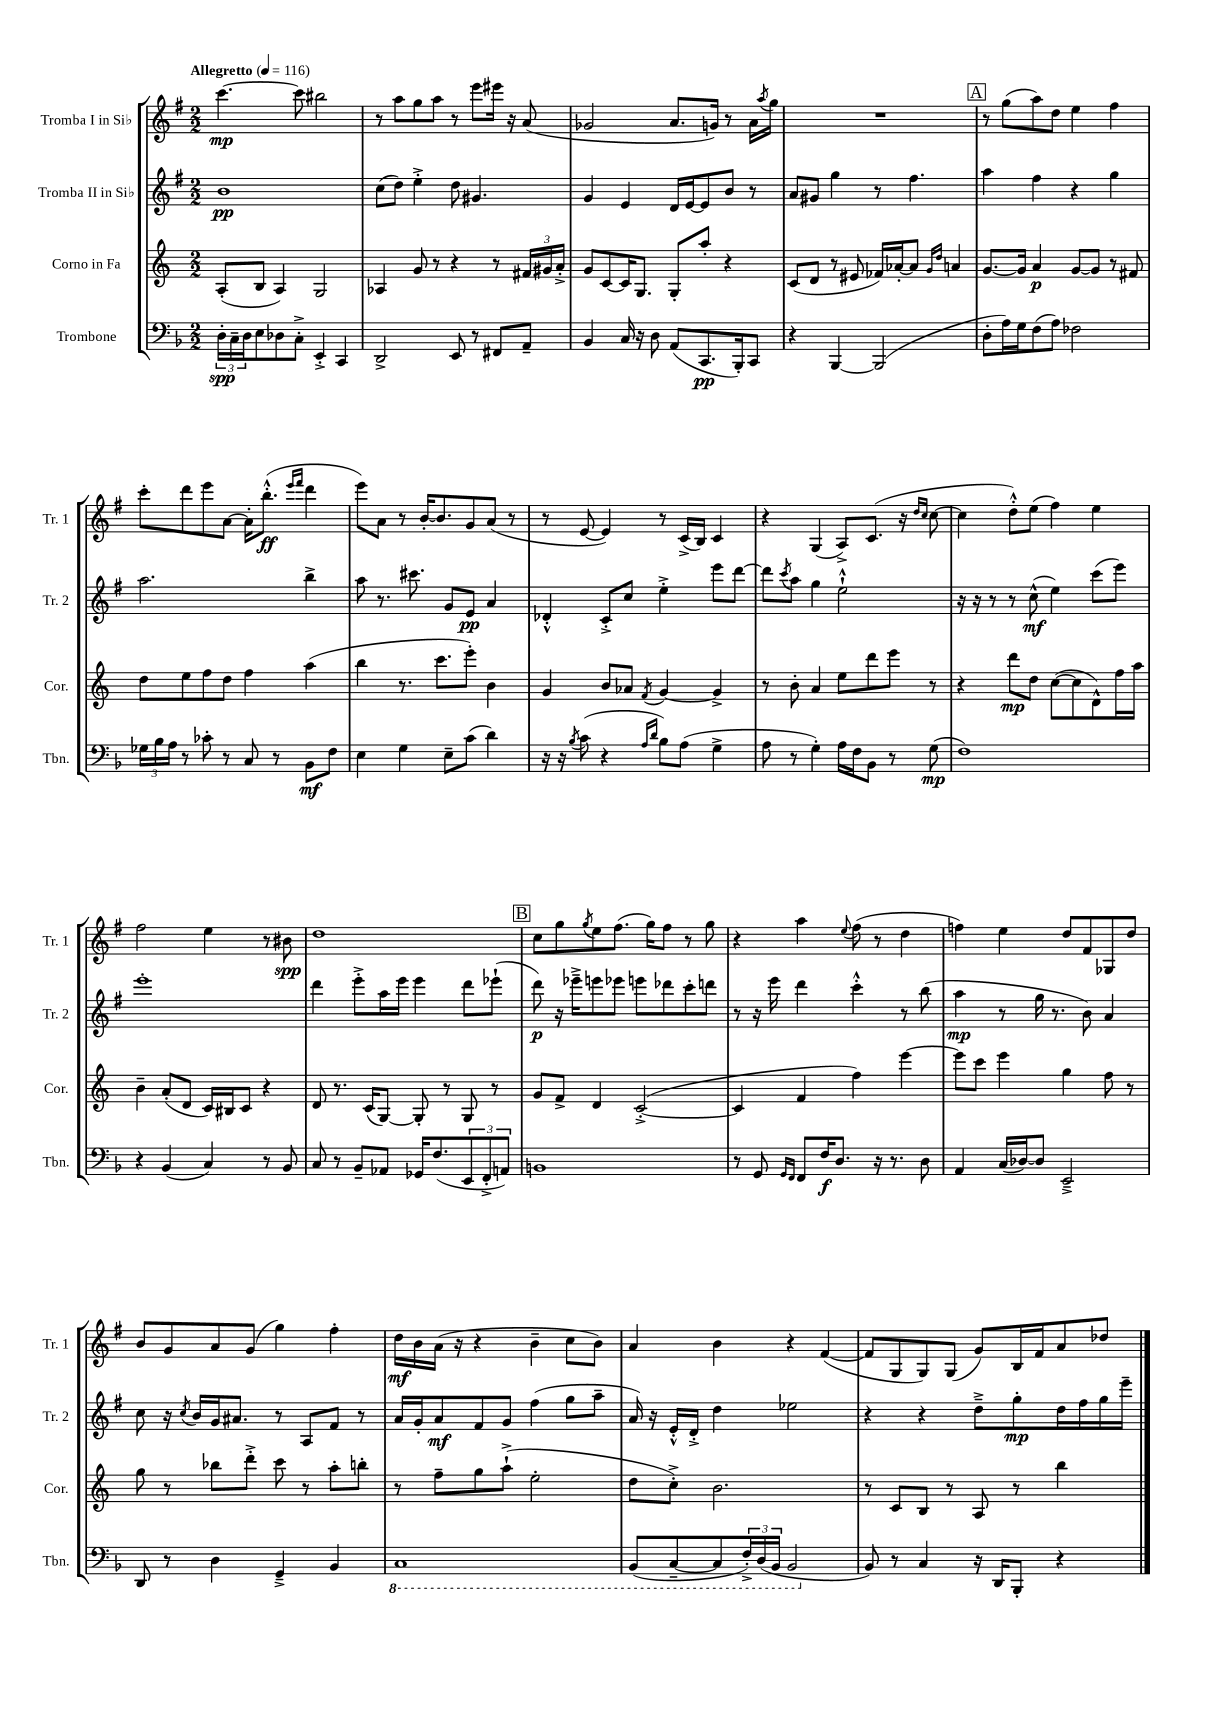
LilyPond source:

<<
\new StaffGroup <<
\new Staff = "s0" \with { instrumentName = "Tromba I in Sib" shortInstrumentName = "Tr. 1" } {
    \clef treble \key g \major \numericTimeSignature \time 2/2 \tempo "Allegretto" 4 = 116
    c'''4.~\mp c'''8 bis''2 |
    r8 a''8 g''8 a''8 r8 e'''8 eis'''16 r16 a'8( |
    ges'2 a'8. g'16) r8 a'16 \acciaccatura { a''8 } g''16 |
    R1 |
    \mark \markup { \box "A" } r8 g''8( a''8) d''8 e''4 fis''4 |
    c'''8-. d'''8 e'''8 a'8~ a'16-. b''8.-.-^\ff( \grace { e'''16 fis'''16 } d'''4 |
    e'''8) a'8 r8 b'16~-. b'8. g'8 a'8( r8 |
    r8 e'8~ e'4) r8 c'16->( b16) c'4 |
    r4 g4( a8->) c'8.( r16 \grace { d''16 c''16 } c''8~ |
    c''4 d''8-.-^) e''8( fis''4) e''4 |
    fis''2 e''4 r8 bis'8\spp |
    d''1 |
    \mark \markup { \box "B" } c''8 g''8 \acciaccatura { g''8 } e''8 fis''8.( g''16) fis''8 r8 g''8 |
    r4 a''4 \appoggiatura { e''8 } fis''8( r8 d''4 |
    f''4) e''4 d''8 fis'8 ges8 d''8 |
    b'8 g'8 a'8 g'8( g''4) fis''4-. |
    d''16\mf b'16 a'16( r16 r4 b'4-- c''8 b'8) |
    a'4 b'4 r4 fis'4~( |
    fis'8 g8 g8) g8( g'8) b16 fis'16 a'8 des''8 \bar "|." |
}
\new Staff = "s1" \with { instrumentName = "Tromba II in Sib" shortInstrumentName = "Tr. 2" } {
    \clef treble \key g \major \numericTimeSignature \time 2/2
    b'1\pp |
    c''8( d''8) e''4-.-> d''8 gis'4. |
    g'4 e'4 d'16 e'16~ e'8 b'8 r8 |
    a'8 gis'8 g''4 r8 fis''4. |
    \mark \markup { \box "A" } a''4 fis''4 r4 g''4 |
    a''2. b''4-> |
    a''8 r8. cis'''8. g'8 e'8\pp a'4 |
    des'4-.-^ c'8-.-> c''8 e''4-.-> e'''8 d'''8~ |
    d'''8 \acciaccatura { c'''8 } a''8 g''4 e''2-!-^ |
    r16 r16 r8 r8 c''8-^\mf( e''4) c'''8( e'''8) |
    e'''1-. |
    d'''4 e'''8-.-> a''16 e'''16 e'''4 d'''8 ees'''8-!( |
    \mark \markup { \box "B" } d'''8\p) r16 ees'''16---> e'''8 ees'''8 e'''8 des'''8 c'''8-. d'''8 |
    r8 r16 e'''16 d'''4 c'''4-.-^ r8 b''8( |
    a''4\mp r8 g''16 r8. b'8) a'4 |
    c''8 r16 \acciaccatura { c''8 } b'16 g'16 ais'8. r8 a8 fis'8 r8 |
    a'16 g'16-. a'8\mf fis'8 g'8 fis''4( g''8 a''8-- |
    a'16) r16 e'16-.-^ d'16-.-> d''4 ees''2 |
    r4 r4 d''8---> g''8-.\mp d''16 fis''16 g''16 e'''16-- \bar "|." |
}
\new Staff = "s2" \with { instrumentName = "Corno in Fa" shortInstrumentName = "Cor." } {
    \clef treble \key c \major \numericTimeSignature \time 2/2
    a8-.( b8 a4) g2 |
    aes4 g'8 r8 r4 r8 \tuplet 3/2 { fis'16 gis'16 a'16-.-> } |
    g'8 c'8~ c'16 g8. g8-. a''8-. r4 |
    c'8( d'8 r8 eis'8 fes'16) aes'16~-. aes'8 \grace { g'16 d''16 } a'4 |
    \mark \markup { \box "A" } g'8.~ g'16 a'4\p g'8~ g'8 r8 fis'8 |
    d''8 e''8 f''8 d''8 f''4 a''4( |
    b''4 r8. c'''8. e'''8-.) b'4 |
    g'4 b'8 aes'8 \acciaccatura { f'8 } g'4~ g'4-> |
    r8 b'8-. a'4 e''8 d'''8 e'''8 r8 |
    r4 d'''8\mp d''8 c''8~( c''8 d'8-^) f''16 a''16 |
    b'4-- a'8-.( d'8 c'16) bis16 c'8 r4 |
    d'8 r8. c'16( g8~) g8-. r8 g8 r8 |
    \mark \markup { \box "B" } g'8 f'8-> d'4 c'2~-.->( |
    c'4 f'4 f''4) e'''4~ |
    e'''8 c'''8 e'''4 g''4 f''8 r8 |
    g''8 r8 bes''8 d'''8-.-> c'''8 r8 a''8-. b''8-. |
    r8 f''8-- g''8 a''8-!->( e''2-. |
    d''8 c''8-.->) b'2. |
    r8 c'8 b8 r8 a8 r8 b''4 \bar "|." |
}
\new Staff = "s3" \with { instrumentName = "Trombone" shortInstrumentName = "Tbn." } {
    \clef bass \key f \major \numericTimeSignature \time 2/2
    \tuplet 3/2 { d16-.\spp c16-- d16 } e8 des8 c8-.-> e,4-.-> c,4 |
    d,2-> e,8 r8 fis,8 a,8-- |
    bes,4 c16 r16 d8 a,8( c,8.\pp bes,,16-.) c,8 |
    r4 bes,,4~ bes,,2( |
    \mark \markup { \box "A" } d8-. a16) g16 f8( a8) fes2 |
    \tuplet 3/2 { ges16 bes16 a16 } r8 ces'8-. r8 c8 r8 bes,8\mf f8 |
    e4 g4 e8-- c'8( d'4) |
    r16 r16 \acciaccatura { bes8 } c'8( r4 \grace { a16 d'16 } bes8) a8( g4-> |
    a8 r8 g4-.) a16 f16 bes,8 r8 g8\mp( |
    f1) |
    r4 bes,4( c4) r8 bes,8 |
    c8 r8 bes,8-- aes,8 ges,16 f8.( \tuplet 3/2 { e,8 f,8-.-> a,8) } |
    \mark \markup { \box "B" } b,1 |
    r8 g,8 \grace { g,16 f,16 } f,8 f16\f d8. r16 r8. d8 |
    a,4 c16( des16~) des8 e,2---> |
    d,8 r8 d4 g,4---> bes,4 |
    \ottava #-1 c,1 |
    bes,,8( c,8~-- c,8 \tuplet 3/2 { f,16-.->) d,16( bes,,16 } bes,,2 \ottava #0 |
    bes,8) r8 c4 r16 d,16 bes,,8-. r4 \bar "|." |
}
>>
>>
\layout { \context { \Score \remove "Bar_number_engraver" } }
